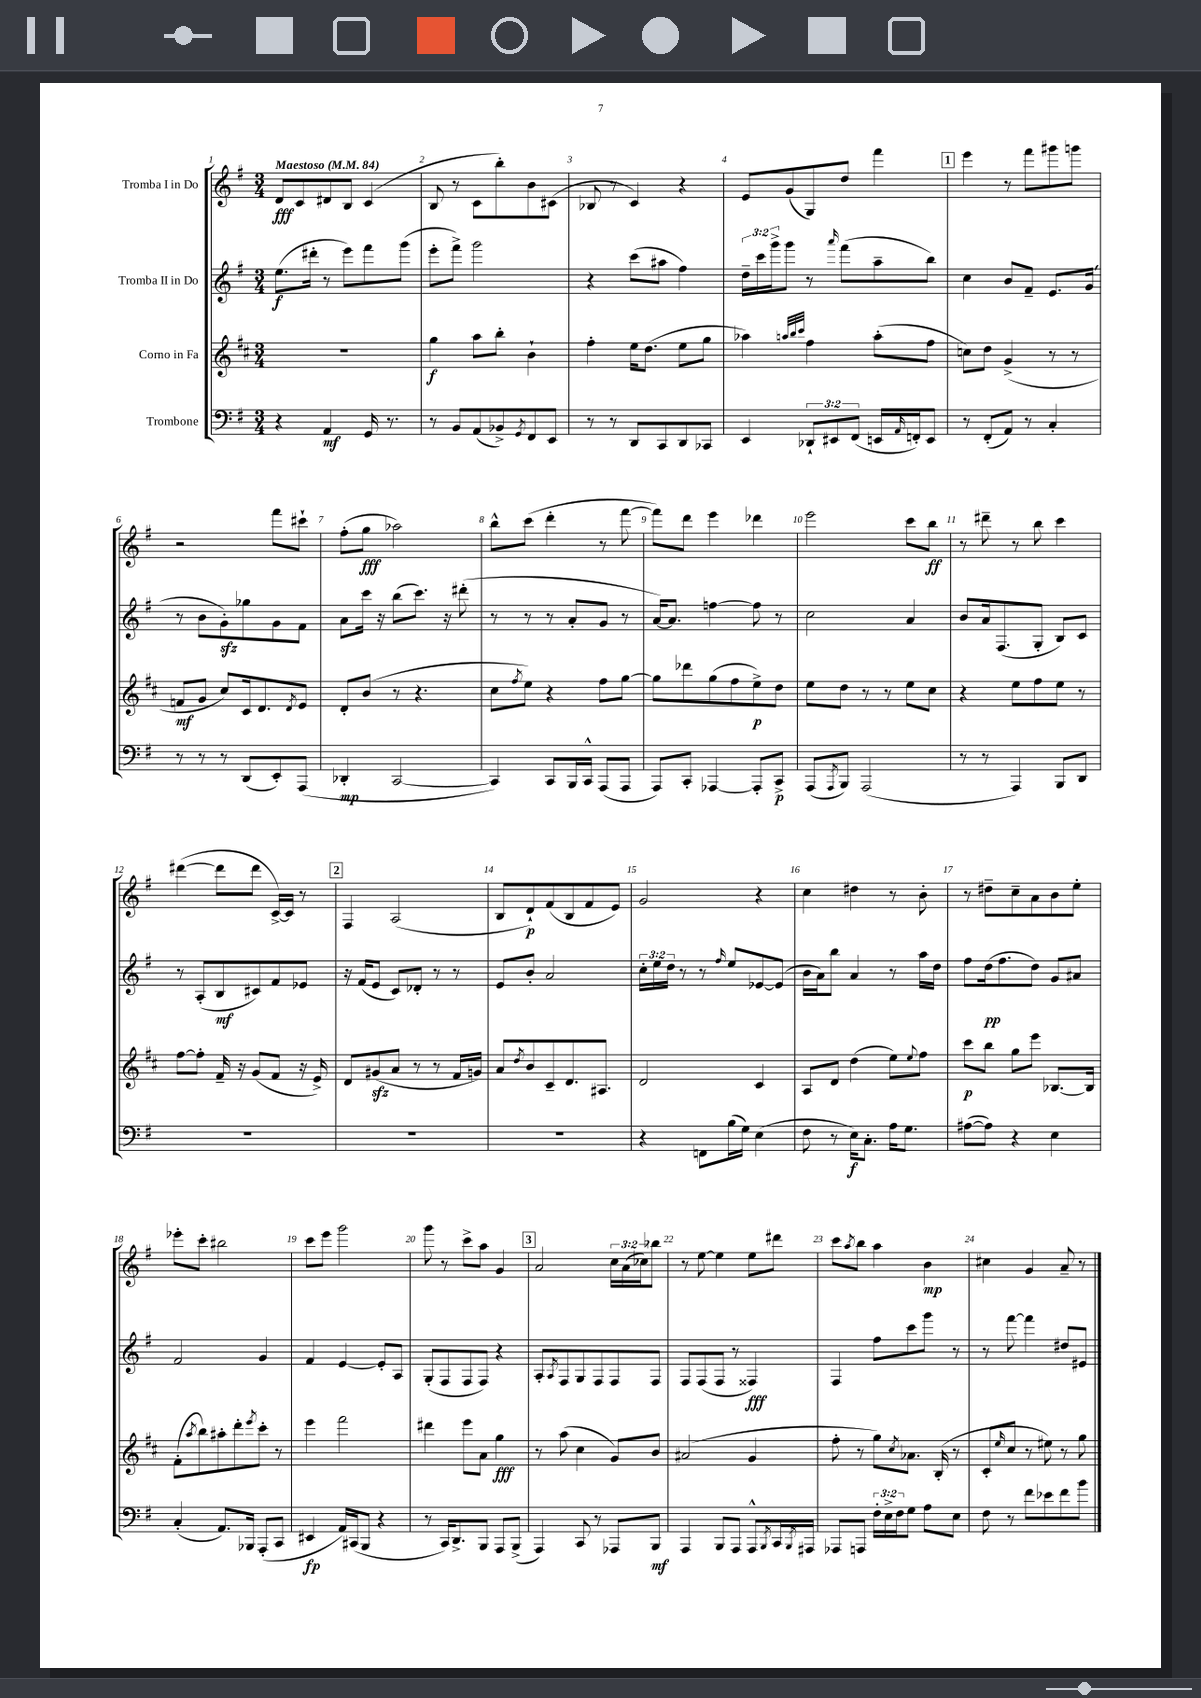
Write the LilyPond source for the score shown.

<<
\new StaffGroup <<
\new Staff = "s0" \with { instrumentName = "Tromba I in Do" } {
    \clef treble \key g \major \numericTimeSignature \time 3/4 \override Staff.TupletNumber.text = #tuplet-number::calc-fraction-text \tempo "Maestoso" 4 = 84
    d'8\fff c'8 dis'8 b8 c'4( |
    b8 r8 c'8 b''8-.) b'8 cis'8( |
    bes8 r8 c'4) r4 |
    e'8 g'8( g8) d''8 fis'''4 |
    \mark \markup { \box "1" } e'''4 r8 fis'''8 gis'''8 g'''8 |
    r2 fis'''8 cis'''8-! |
    fis''8-.( g''8\fff aes''2) |
    b''8-^ c'''8( d'''4-. r8 fis'''8~ |
    fis'''8) d'''8 e'''4 des'''4 |
    e'''2 c'''8 b''8\ff |
    r8 dis'''8-- r8 b''8 c'''4 |
    dis'''4~( dis'''8 dis'''8 c'16~->) c'16 r8 |
    \mark \markup { \box "2" } fis4 a2( |
    b8 d'8-!\p) fis'8( b8 fis'8 e'8) |
    g'2 r4 |
    c''4 dis''4 r8 b'8-. |
    r8 dis''8-- c''8-- a'8 b'8 e''8-. |
    ees'''8-. c'''8-. bis''2 |
    c'''8 e'''8 g'''2 |
    g'''8 r8 c'''8-> a''8 g'4 |
    \mark \markup { \box "3" } a'2 \tuplet 3/2 { c''16 a'16( ces''16) } bes''8 |
    r8 e''8~ e''4 e''8 dis'''8 |
    c'''8 \acciaccatura { a''8 } b''8 a''4 b'4\mp |
    cis''4 g'4 a'8-- r8 \bar "|." |
}
\new Staff = "s1" \with { instrumentName = "Tromba II in Do" } {
    \clef treble \key g \major \numericTimeSignature \time 3/4 \override Staff.TupletNumber.text = #tuplet-number::calc-fraction-text
    e''8.\f( dis'''16-. r8 e'''8) fis'''8 g'''8( |
    e'''8-. fis'''8->) g'''2 |
    r4 c'''8( ais''8 fis''4) |
    \tuplet 3/2 { d''16-- c'''16 g'''16-> } g'''8 r8 \grace { a'''16 } fis'''8( a''8-- b''8) |
    \mark \markup { \box "1" } c''4 b'8 fis'8-- e'8. g'16( |
    r8 b'8 g'8-.\sfz) ges''8 g'8 fis'8 |
    a'8 c'''16 r16 b''8( c'''8.) r16 dis'''8-.( |
    r8 r8 r8 a'8-. g'8 r8 |
    a'16~) a'8. f''4~ f''8 r8 |
    c''2 a'4 |
    b'8 a'16 fis8.( g8-. b8) c'8 |
    r8 a8-.( b8\mf cis'8) fis'8 ees'8 |
    \mark \markup { \box "2" } r16 fis'16( e'8 c'8) des'8-. r8 r8 |
    e'8 b'8-. a'2 |
    \tuplet 3/2 { c''16-. e''16 d''16 } r8 r8 \grace { fis''16 } e''8 ees'8~ ees'8( |
    b'16 a'16) b''8 a'4 r8 a''16 d''16 |
    fis''8 d''16\pp( fis''8. d''8) g'8 ais'8 |
    fis'2 g'4 |
    fis'4 e'4~ e'8-. a8 |
    g8-.( fis8 fis8 fis8) r4 |
    \mark \markup { \box "3" } a8-. \acciaccatura { a8 } fis8 g8 fis8 fis8 fis8 |
    fis8 fis8( fis8 r8 fisis4\fff) |
    fis4 fis''8 c'''8 g'''8 r8 |
    r8 fis'''8~ fis'''4 dis''8 eis'8 \bar "|." |
}
\new Staff = "s2" \with { instrumentName = "Corno in Fa" } {
    \clef treble \key d \major \numericTimeSignature \time 3/4
    R2. |
    g''4\f a''8 b''8-. b'4-! |
    fis''4-. e''16 d''8.( e''8 g''8 |
    aes''4) \grace { a''32 b''32 cis'''32 } fis''4 a''8-.( fis''8 |
    \mark \markup { \box "1" } c''8) d''8 g'4->( r8 r8 |
    f'8\mf g'8 cis''8) cis'16 d'8. \acciaccatura { d'8 } e'8 |
    d'8-. b'8( r8 r4. |
    cis''8 \acciaccatura { fis''8 } e''8) r4 fis''8 g''8~ |
    g''8 des'''8 g''8( fis''8 e''8->\p) d''8 |
    e''8 d''8 r8 r8 e''8 cis''8 |
    r4 e''8 fis''8 e''8 r8 |
    fis''8~ fis''8-. fis'16-- r16 g'8( fis'8 r16 e'16->) |
    \mark \markup { \box "2" } d'8 gis'8\sfz( a'8 r8 r8 fis'16 g'16) |
    a'8 \acciaccatura { d''8 } b'8 cis'8-- d'8. ais8. |
    d'2 cis'4 |
    a8 d'8 d''4( e''8) \appoggiatura { e''8 } fis''8 |
    cis'''8\p b''8 g''8 e'''8 bes8.~ bes16 |
    fis'8-.( \acciaccatura { a''8 } b''8) ais''8-. d'''8-. \acciaccatura { e'''8 } cis'''8-. r8 |
    e'''4 fis'''2 |
    dis'''4 e'''8 a'8 g''4\fff |
    \mark \markup { \box "3" } r8 a''8( cis''4 g'8) b'8 |
    ais'2( g'4 |
    fis''8-. r8 g''8) \acciaccatura { cis''8 } aes'8. b16-.( r8 |
    cis'8-. \grace { e''16 } cis''8 r8 eis''8) r8 g''8 \bar "|." |
}
\new Staff = "s3" \with { instrumentName = "Trombone" } {
    \clef bass \key g \major \numericTimeSignature \time 3/4 \override Staff.TupletNumber.text = #tuplet-number::calc-fraction-text
    r4 a,4\mf g,16 r8. |
    r8 b,8 a,8( bes,8->) \acciaccatura { g,8 } fis,8 e,8 |
    r8 r8 d,8 c,8 d,8 ces,8 |
    e,4 \tuplet 3/2 { des,8-! eis,8 fis,8( } e,16 \grace { a,16 } f,16-.) e,8 |
    \mark \markup { \box "1" } r8 fis,8-.( a,8) r8 c4-. |
    r8 r8 r8 d,8( e,8-.) a,,8( |
    des,4-.\mp c,2~ |
    c,4) c,8 b,,16 c,16-^ a,,8( a,,8 |
    a,,8) c,8-. aes,,4~ aes,,8-. c,8->\p |
    a,,8( \acciaccatura { a,,8 } b,,8) a,,2( |
    r8 r8 a,,4) b,,8 d,8 |
    R2. |
    \mark \markup { \box "2" } R2. |
    R2. |
    r4 f,8 b16( g16) e4( |
    fis8 r8 e16\f) c8.-. a16 g8. |
    ais8~( ais8) r4 e4 |
    c4-.( a,8.) bes,,16 a,,8-.( c,8 |
    eis,4\fp a,16) cis,16( b,,8 r4 |
    r8 c,16) d,8.-> b,,8 a,,8 b,,8->( |
    \mark \markup { \box "3" } a,,4) c,8 r8 aes,,8 b,,8\mf |
    a,,4 b,,8 a,,8 a,,8-^ \acciaccatura { b,,8 } c,16 \acciaccatura { b,,8 } ais,,16 |
    aes,,8 a,,8 \tuplet 3/2 { fis16-. e16-> fis16 } g8 a8 e8 |
    fis8 r8 fis'8 ees'8 fis'8 b'8 \bar "|." |
}
>>
>>
\layout { \context { \Score \override BarNumber.break-visibility = ##(#f #t #t) barNumberVisibility = #all-bar-numbers-visible } }
